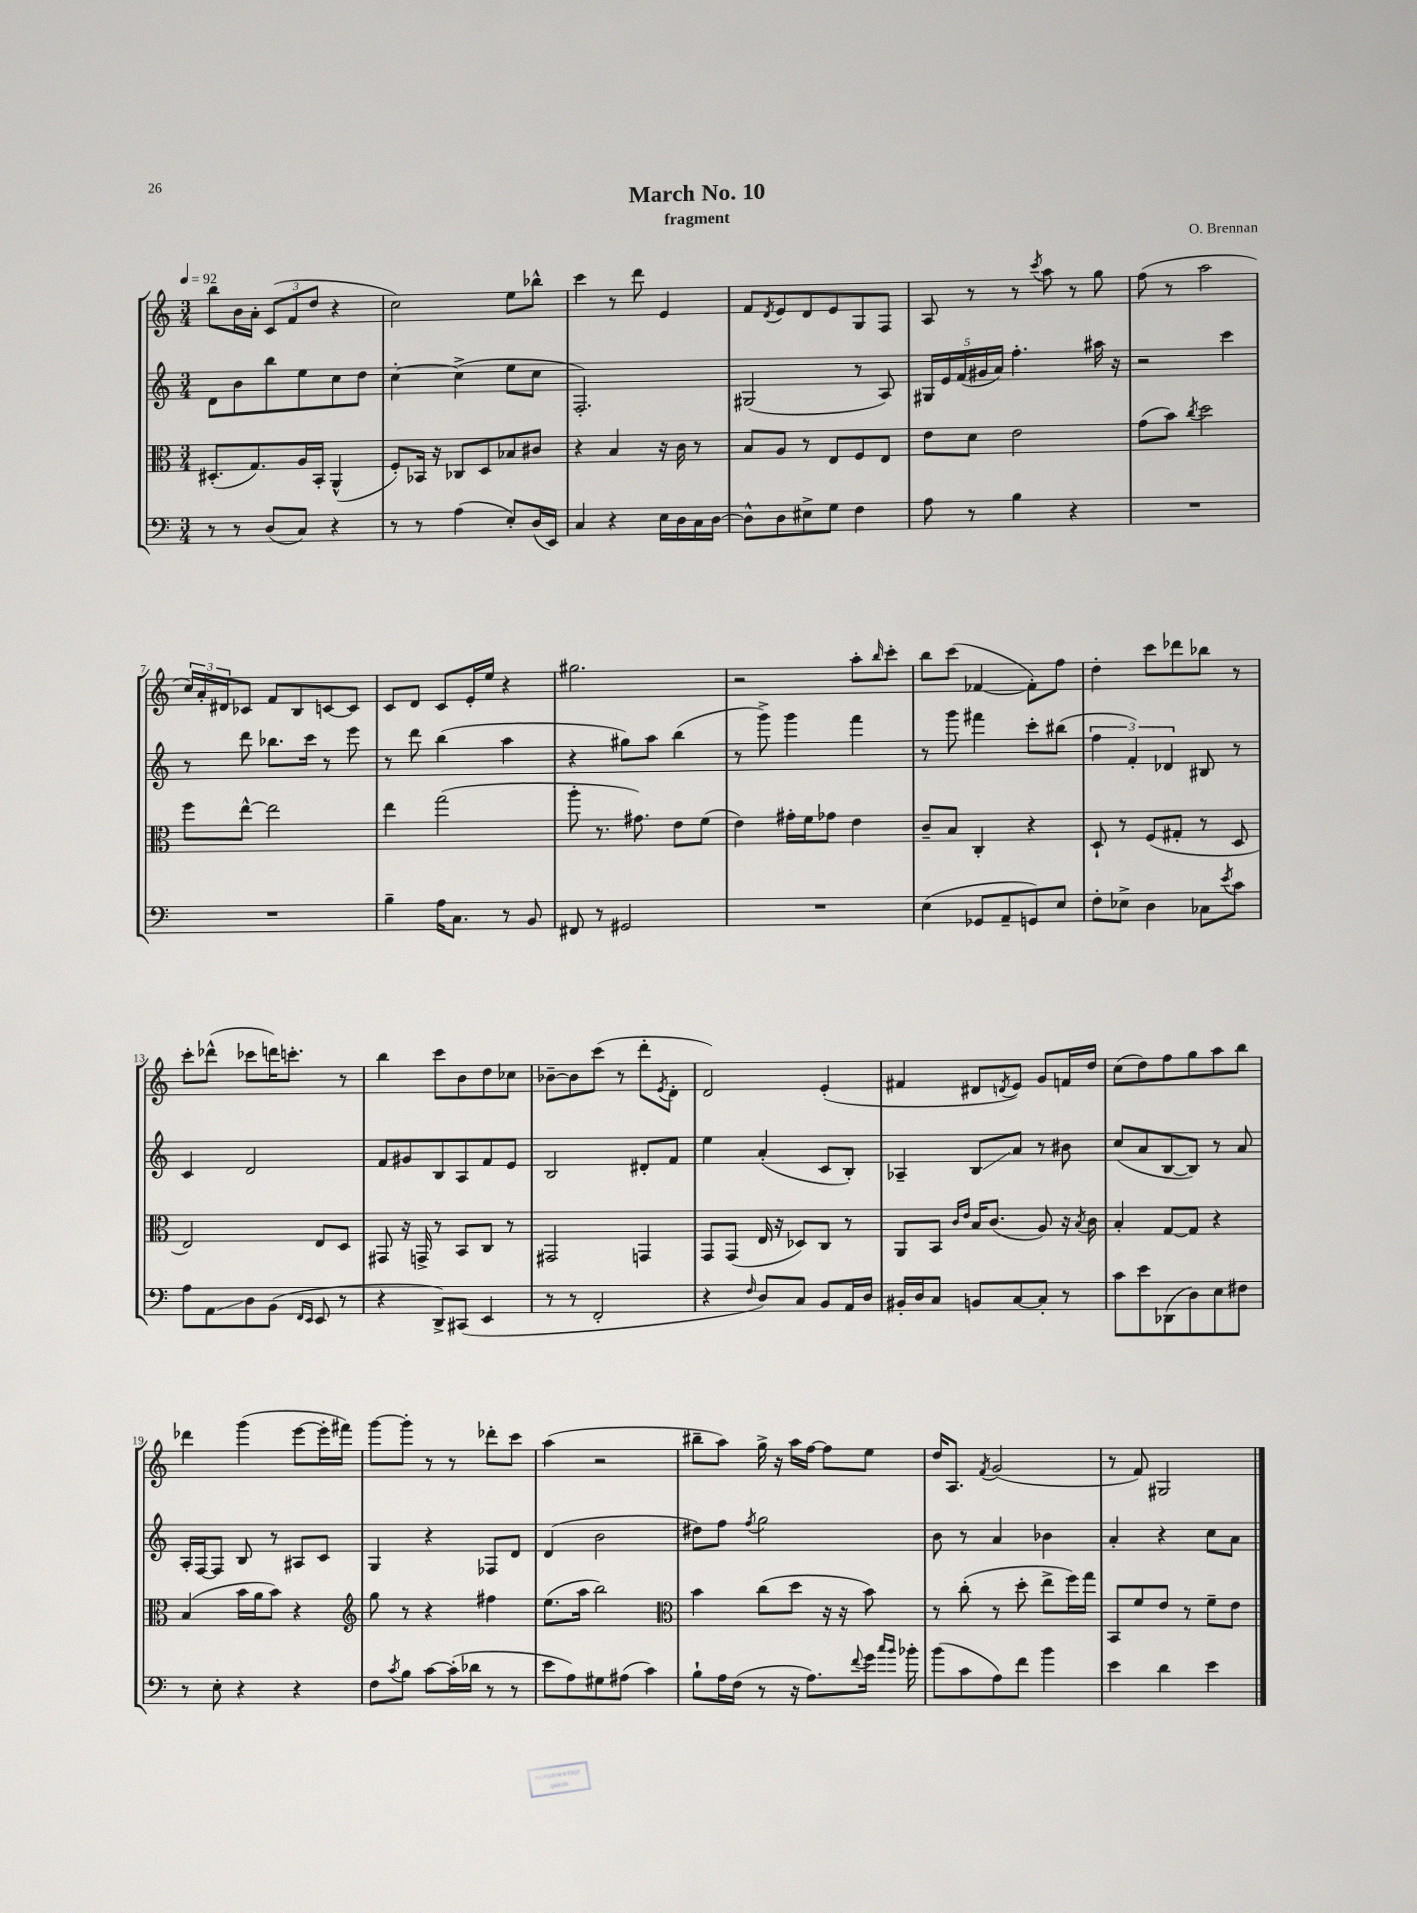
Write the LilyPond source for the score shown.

\header { title = "March No. 10" composer = "O. Brennan" subtitle = "fragment" }
<<
\new StaffGroup <<
\new Staff = "s0" {
    \clef treble \key c \major \numericTimeSignature \time 3/4 \tempo 4 = 92
    b''8 b'16 a'16-. \tuplet 3/2 { c'8( f'8 d''8 } r4 |
    c''2) e''8 bes''8-^ |
    c'''4 r8 d'''8 e'4 |
    f'8 \acciaccatura { d'8 } e'8 d'8 e'8 g8 f8 |
    a8 r8 r8 \acciaccatura { c'''8 } a''8 r8 g''8 |
    f''8( r8 a''2 |
    \tuplet 3/2 { c''16) a'16-. dis'16 } ces'8 f'8 b8 c'8~ c'8 |
    c'8 d'8 c'8 e'16-. e''16 r4 |
    gis''2. |
    r2 a''8-. \grace { b''16 } c'''8-. |
    b''8 c'''8( fes'4~ fes'8-.) f''8 |
    d''4-. c'''8 des'''8 bes''8 r8 |
    c'''8-. des'''8-^( ces'''8 d'''16) c'''8.-. r8 |
    b''4 c'''8 b'8 d''8 ces''8 |
    bes'8~-- bes'8 c'''8( r8 d'''8-. \acciaccatura { e'8 } d'8-. |
    d'2) e'4-.( |
    fis'4 dis'8 \acciaccatura { d'8 } e'8) g'8 f'16 d''16 |
    c''8( d''8) f''8 g''8 a''8 b''8 |
    des'''4 g'''4( e'''8~ e'''16-. fis'''16) |
    g'''8~ g'''8-. r8 r8 des'''8-. c'''8 |
    a''4( r2 |
    bis''8-- a''8) g''16-> r16 a''16 f''16~ f''8 e''8 |
    d''16 a8. \acciaccatura { f'8 } g'2( |
    r8 f'8) gis2 \bar "|." |
}
\new Staff = "s1" {
    \clef treble \key c \major \numericTimeSignature \time 3/4
    d'8 b'8 b''8 e''8 c''8 d''8 |
    c''4~-. c''4->( e''8 c''8 |
    f2.-.) |
    gis2( r8 a8) |
    \tuplet 5/4 { gis16 e'16 f'16( gis'16 a'16) } f''4.-. ais''16 r16 |
    r2 c'''4 |
    r8 d'''8 bes''8. c'''16 r8 e'''8 |
    r8 d'''8 b''4( a''4 |
    r4 gis''8) a''8 b''4( |
    r8 g'''8->) g'''4 f'''4 |
    r8 g'''8 fis'''4 c'''8-. bis''8( |
    \tuplet 3/2 { f''4 f'4-.) des'4 } bis8 r8 |
    c'4 d'2 |
    f'8 gis'8 b8 a8 f'8 e'8 |
    b2 dis'8-. f'8 |
    e''4 a'4-.( c'8 b8-.) |
    aes4-- b8\glissando a'8 r8 bis'8 |
    c''8( a'8 b8~ b8) r8 a'8 |
    a16-. f16~ f8 b8 r8 ais8 c'8 |
    g4 r4 fes8 d'8 |
    d'4( b'2 |
    dis''8) f''8 \acciaccatura { f''8 } g''2 |
    b'8 r8 a'4 bes'4 |
    a'4-. r4 c''8 a'8 \bar "|." |
}
\new Staff = "s2" {
    \clef alto \key c \major \numericTimeSignature \time 3/4
    dis8.-.( g8.) a16 b,16-. a,4-^( |
    f8-.) bes,16 r16 ces8 d8 bes8 cis'8 |
    r4 b4 r16 c'16 r8 |
    b8 a8 r8 e8 f8 e8 |
    e'8 d'8 e'2 |
    g'8( b'8) \acciaccatura { c''8 } d''2 |
    f''8 e''8~-^ e''2 |
    e''4 g''2( |
    a''8-. r8. gis'8.) e'8 f'8( |
    e'4) gis'16-. f'16 ges'8 e'4 |
    c'8-- b8 c4-. r4 |
    d8-! r8 f8( gis8-. r8 d8 |
    e2) e8 d8 |
    gis,8 r16 g,16-> r8 b,8 c8 r8 |
    gis,2 g,4 |
    g,8 g,8( e16 r16 des8) c8 r8 |
    a,8 b,8 \grace { c'16 e'16 } b16 c'8.( a8) r16 \acciaccatura { b8 } c'16 |
    b4-. g8~ g8 r4 |
    b4( b'16 a'16 b'8) r4 |
    \clef treble g''8 r8 r4 fis''4 |
    e''8.( a''16 b''2) |
    \clef alto b'4 c''8( d''8 r16 r16 b'8) |
    r8 c''8-.( r8 d''8-. e''8-> f''16) g''16 |
    b,8 f'8 e'8 r8 f'8-- e'8 \bar "|." |
}
\new Staff = "s3" {
    \clef bass \key c \major \numericTimeSignature \time 3/4
    r8 r8 d8( c8) r4 |
    r8 r8 a4( e8-.) d16( e,16) |
    c4 r4 e16 d16 c16 d16~ |
    d8-^ d8 eis8-> g8 f4 |
    a8 r8 b4 r4 |
    R2. |
    R2. |
    b4-- a16 c8. r8 b,8 |
    fis,8 r8 gis,2 |
    R2. |
    e4( ges,8 a,8-- g,8) e8 |
    f8-. ees8-> d4 ces8 \acciaccatura { e'8 } c'8 |
    a8 a,8\glissando d8 b,8( \grace { f,16 e,16 } e,8 r8 |
    r4 d,8->) cis,8( e,4 |
    r8 r8 f,2-. |
    r4 \grace { f16 } d8) c8 b,8 a,16 d16 |
    bis,16-. d16 c8 b,8 c8~ c8-. r8 |
    c'8 e'8 des,8( d8) e8 fis8 |
    r8 e8-. r4 r4 |
    f8 \acciaccatura { c'8 } b8 c'8~ c'16-.( des'16 r8 r8 |
    e'8 a8) gis8 ais8( c'4) |
    b8-! a16 f16( r8 r16 a8.) \appoggiatura { f'8 } g'16 \grace { c''16 b'16 } bes'16-. |
    b'8( c'8 a8) f'8 b'4 |
    e'4 d'4 e'4 \bar "|." |
}
>>
>>
